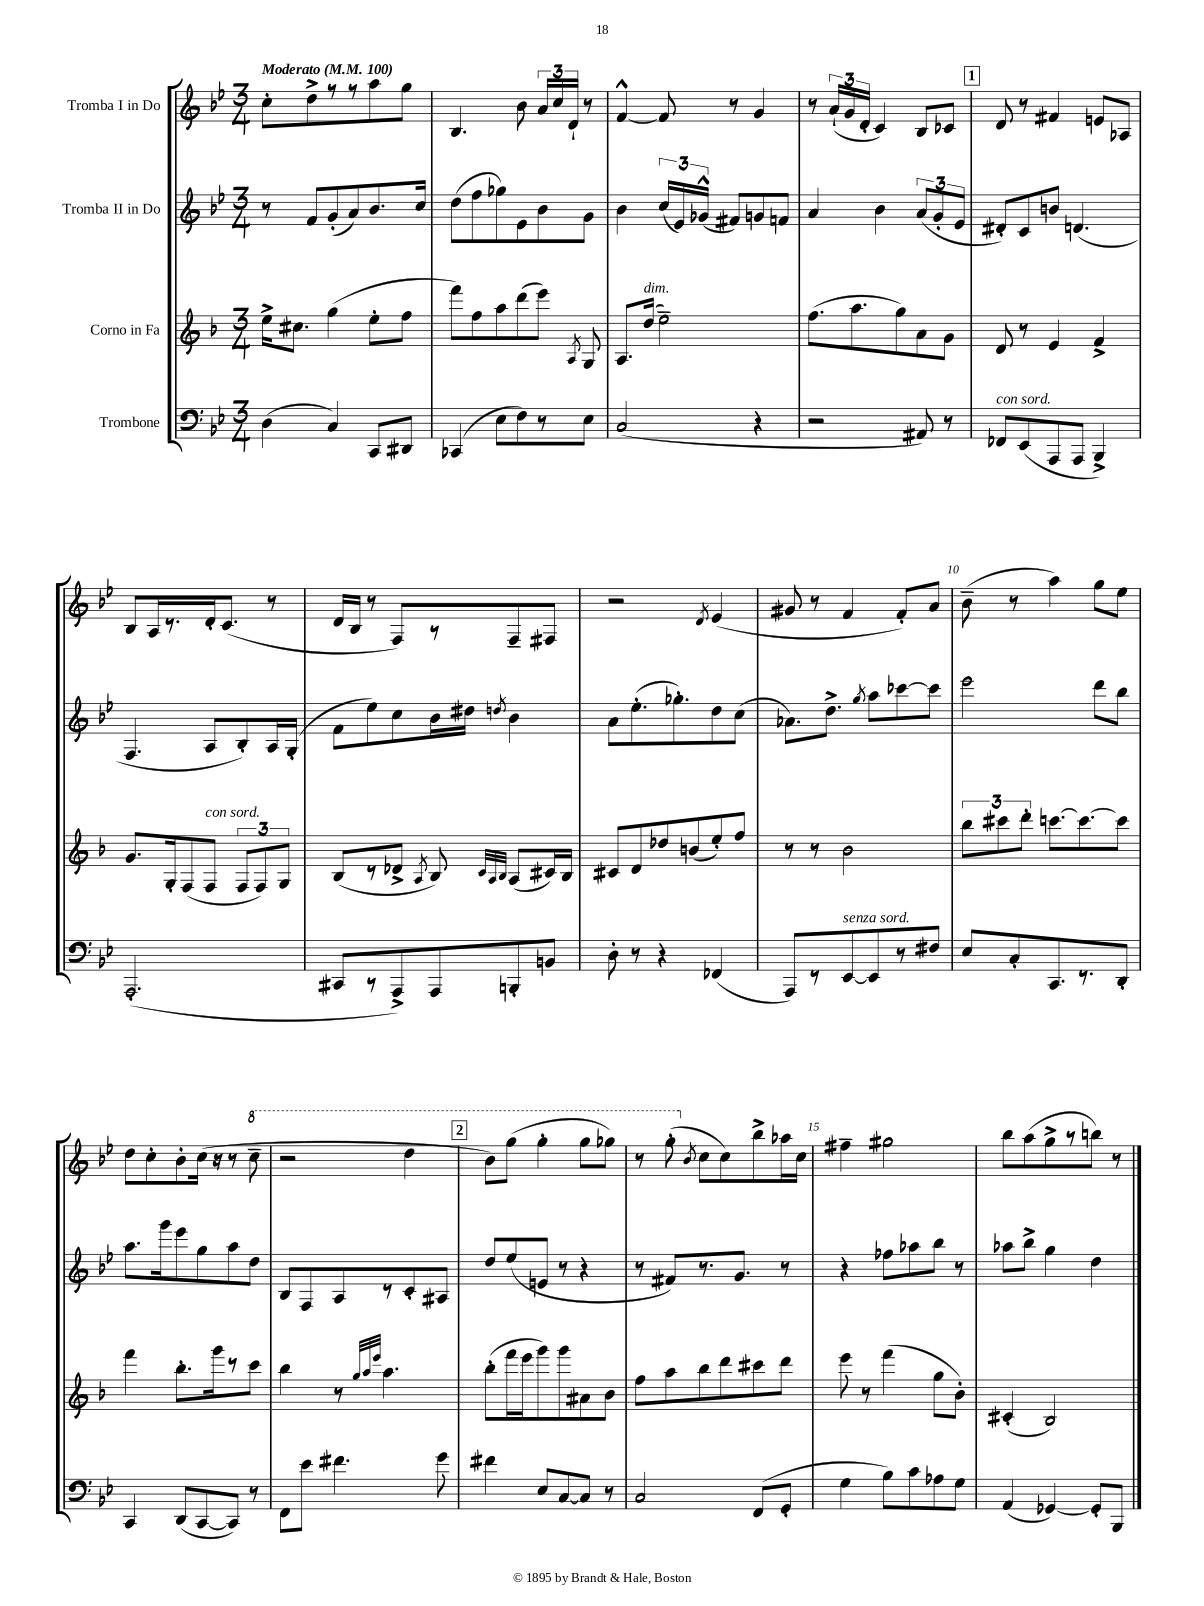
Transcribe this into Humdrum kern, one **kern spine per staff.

**kern	**kern	**kern	**kern
*staff4	*staff3	*staff2	*staff1
*clefF4	*clefG2	*clefG2	*clefG2
*k[b-e-]	*k[b-]	*k[b-e-]	*k[b-e-]
*M3/4	*M3/4	*M3/4	*M3/4
*MM100	*MM100	*MM100	*MM100
(4D	16ee^	8r	8cc'
.	8.cc#	.	.
.	.	8f	8dd^
4C)	(4gg	(8g'	8r
.	.	8a)	8r
8CC	8ee'	8.b-	8aa
8DD#	8ff	.	8gg
.	.	16cc	.
=	=	=	=
(4CC-	8fff)	(8dd	4.B-
.	8ff	8ff	.
8E-	8aa	8gg-)	.
8F)	(8ddd	8e-	8b-
8r	8eee)	8b-	24a
.	.	.	24cc
.	.	.	24d`
.	8qA	.	.
8E-	8G	8g	8r
=	=	=	=
(2C	8.A	4b-	[4f^^
.	(16dd	.	.
.	2ee~)	(24cc	8f]
.	.	24e-)	.
.	.	(24g-^^	.
.	.	8f#)	8r
4r	.	8g	4g
.	.	8f	.
=	=	=	=
2r	(8.ff	4a	8r
.	.	.	(24a`
.	.	.	24g
.	8.aa	.	.
.	.	.	24d'
.	.	4b-	4c)
.	8gg)	.	.
8AA#)	8a	(12a	8B-
.	.	12g'	.
8r	8g	.	8c-
.	.	12e-	.
=	=	=	=
8FF-	8d	8d#')	8d
(8EE-	8r	8c	8r
8AAA	4e	8b	4f#
8AAA	.	(4.d	.
4BBB-^)	4f^	.	8e
.	.	.	8A-
=	=	=	=
(2.AAA'	8.g	4.F	8B-
.	.	.	16A
.	16G'	.	8.r
.	(8F	.	.
.	8F	8A	16d'
.	.	.	(8.c
.	12F	8B-')	.
.	12F)	.	.
.	.	16A	8r
.	12G	.	.
.	.	(16G'	.
=	=	=	=
8CC#	(8B-	8f	16d
.	.	.	16B-
8r	8r	8ee-)	8r
8AAA^)	8d-^	8cc	8F)
.	8qA	.	.
8AAA	8B-)	16b-	8r
.	.	16dd#	.
.	32qqc	.	.
.	32qqA	.	.
.	32qqB-	8qdd	.
8BBB'	(8A	4b-	8F~
8BB	16c#)	.	8F#
.	16B-	.	.
=	=	=	=
8D'	8c#	8a	2r
8r	8d	(8.ee-'	.
4r	8dd-	.	.
.	.	8.gg-')	.
.	(8b	.	.
.	.	.	8qd
(4FF-	8ee')	8dd	(4e-
.	8ff	(8cc	.
=	=	=	=
8AAA)	8r	8.a-)	8g#
8r	8r	.	8r
.	.	8.dd^	.
[8EE-	2b-	.	4f
.	.	8qgg	.
8EE-]	.	8aa	.
8r	.	[8ccc-	8f')
8F#	.	8ccc-]	8a
=	=	=	=
8E-	12bb-	2eee-	(8b-~
.	12ccc#	.	.
8C'	.	.	8r
.	12ddd'	.	.
8.CC	[8.ccc	.	4aa)
8.r	8.ccc_	.	.
.	.	8ddd	8gg
8DD'	8ccc]	8bb-	8ee-
=	=	=	=
4CC	4fff	8.aa	8dd
.	.	.	8cc'
.	.	16ggg	.
(8DD	8.bb-'	8eee-	8b-'
[8CC	.	8gg	(16cc
.	16ggg	.	16r
8CC])	8r	8aa	8r
8r	8ccc	8dd	8ccc~
=	=	=	=
8FF	4bb-	8B-	2r
8e-	.	8F	.
4.f#	8r	8A	.
.	32qqgg	.	.
.	32qqaa	.	.
.	32qqeee	.	.
.	4.aa	8r	.
.	.	8c'	4ddd
8g	.	8A#	.
=	=	=	=
4f#	(8bb-'	8dd	8bb-)
.	16fff	(8ee-	(8ggg
.	16eee	.	.
8E-	8ggg)	8e	4ggg'
[8C	8ggg	8r	.
8C]	8a#	4r	8ggg
8r	8b-	.	8ggg-)
=	=	=	=
2C	8ff	8r	8r
.	8aa	8f#)	(8ggg'
.	.	.	8qb-
.	8bb-	8.r	8cc
.	8ddd	.	8cc)
.	.	8.g	.
(8FF	8ccc#	.	8bb-^
8GG'	8ddd	8r	16aa-
.	.	.	16cc
=	=	=	=
4G	8eee	4r	4ff#~
.	8r	.	.
8B-)	(4fff	8ff-	2gg#
8c	.	8aa-	.
8A-	8gg	8bb-	.
8G	8b-')	8r	.
=	=	=	=
(4AA	(4c#'	8aa-	8bb-
.	.	8bb-^	(8aa
[4GG-)	2B-)	4gg	8gg^
.	.	.	8r
8GG-']	.	4dd	8bb)
8BBB-	.	.	8r
==	==	==	==
*-	*-	*-	*-
